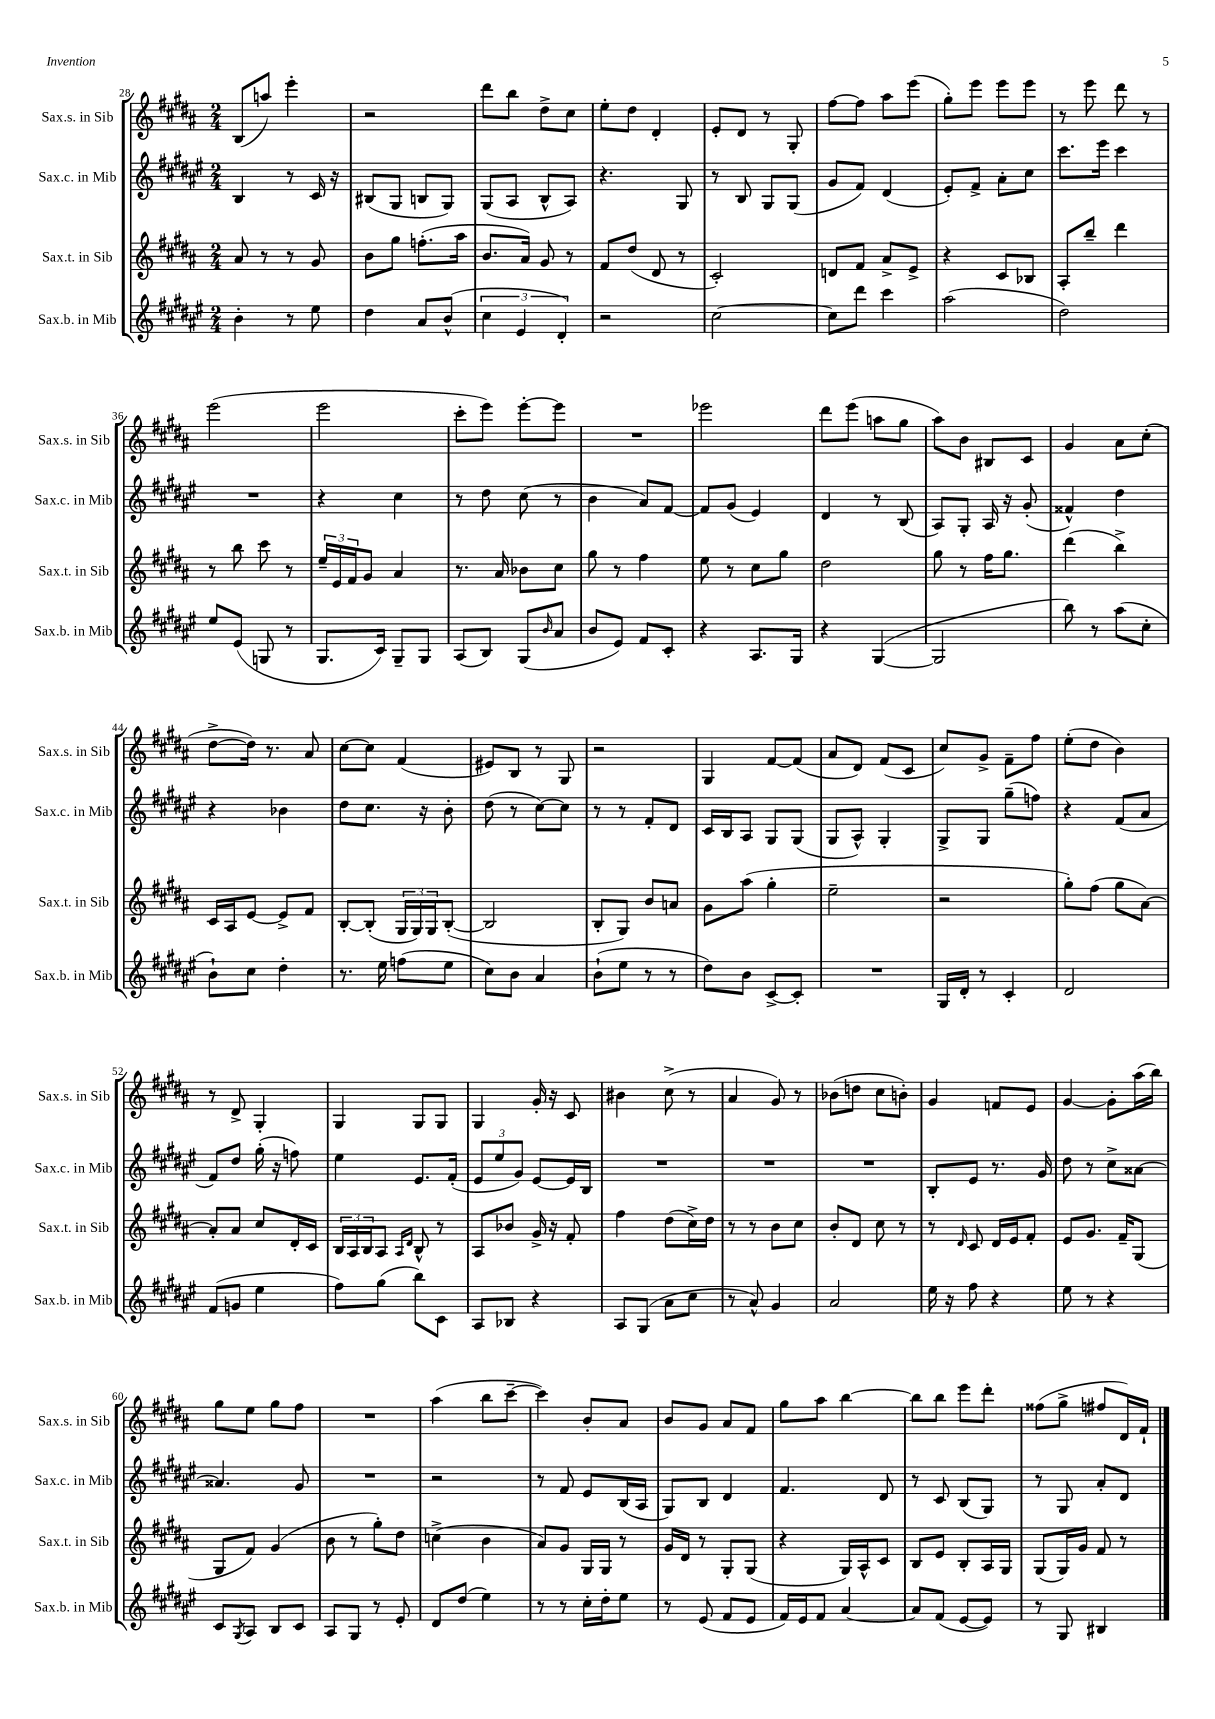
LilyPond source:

<<
\new StaffGroup <<
\new Staff = "s0" \with { instrumentName = "Sax.s. in Sib" shortInstrumentName = "Sax.s. in Sib" } {
    \clef treble \key b \major \numericTimeSignature \time 2/4
    b8( a''8) e'''4-. |
    r2 |
    dis'''8 b''8 dis''8-> cis''8 |
    e''8-. dis''8 dis'4-. |
    e'8-. dis'8 r8 gis8-. |
    fis''8~ fis''8 ais''8 e'''8( |
    gis''8-.) e'''8 e'''8 e'''8 |
    r8 e'''8 dis'''8 r8 |
    e'''2( |
    e'''2 |
    cis'''8-. e'''8) e'''8~-. e'''8 |
    R2 |
    ees'''2 |
    dis'''8 e'''8( a''8 gis''8 |
    ais''8) b'8 bis8 cis'8 |
    gis'4 ais'8 cis''8-.( |
    dis''8~-> dis''16) r8. ais'8 |
    cis''8~ cis''8 fis'4( |
    eis'8) b8 r8 gis8 |
    r2 |
    gis4 fis'8~ fis'8( |
    ais'8 dis'8) fis'8( cis'8 |
    cis''8) gis'8-> fis'8-- fis''8 |
    e''8-.( dis''8 b'4) |
    r8 dis'8-> gis4-. |
    gis4 gis8 gis8 |
    gis4 gis'16-. r16 cis'8 |
    bis'4 cis''8->( r8 |
    ais'4 gis'8) r8 |
    bes'8( d''8 cis''8 b'8-.) |
    gis'4 f'8 e'8 |
    gis'4~ gis'8-. ais''16( b''16) |
    gis''8 e''8 gis''8 fis''8 |
    R2 |
    ais''4( b''8 cis'''8~-- |
    cis'''4) b'8-. ais'8 |
    b'8 gis'8 ais'8 fis'8 |
    gis''8 ais''8 b''4~ |
    b''8 b''8 e'''8 dis'''8-. |
    fisis''8( gis''8-> fis''8 dis'16) fis'16-! \bar "|." |
}
\new Staff = "s1" \with { instrumentName = "Sax.c. in Mib" shortInstrumentName = "Sax.c. in Mib" } {
    \clef treble \key fis \major \numericTimeSignature \time 2/4
    b4 r8 cis'16 r16 |
    bis8( gis8 b8 gis8) |
    gis8( ais8 b8-^ ais8) |
    r4. gis8 |
    r8 b8 gis8 gis8( |
    gis'8 fis'8) dis'4( |
    eis'8-.) fis'8-> ais'8-. cis''8 |
    cis'''8. eis'''16 cis'''4 |
    R2 |
    r4 cis''4 |
    r8 dis''8 cis''8( r8 |
    b'4 ais'8) fis'8~ |
    fis'8 gis'8( eis'4) |
    dis'4 r8 b8( |
    ais8) gis8-. ais16 r16 gis'8-.( |
    fisis'4-^) dis''4 |
    r4 bes'4 |
    dis''8 cis''8. r16 b'8-. |
    dis''8( r8 cis''8~) cis''8 |
    r8 r8 fis'8-. dis'8 |
    cis'16 b16 ais8 gis8 gis8( |
    gis8 ais8-^) gis4-. |
    gis8-> gis8 gis''8--( f''8) |
    r4 fis'8( ais'8 |
    fis'8) dis''8 gis''16-.( r16 f''8) |
    eis''4 eis'8. fis'16-.( |
    \tuplet 3/2 { eis'8 eis''8 gis'8) } eis'8~ eis'16 b16 |
    R2 |
    R2 |
    R2 |
    b8-. eis'8 r8. gis'16 |
    dis''8 r8 cis''8-> aisis'8~ |
    aisis'4. gis'8 |
    R2 |
    r2 |
    r8 fis'8 eis'8 b16( ais16 |
    gis8) b8 dis'4 |
    fis'4. dis'8 |
    r8 cis'8 b8( gis8) |
    r8 gis8 ais'8-. dis'8 \bar "|." |
}
\new Staff = "s2" \with { instrumentName = "Sax.t. in Sib" shortInstrumentName = "Sax.t. in Sib" } {
    \clef treble \key b \major \numericTimeSignature \time 2/4
    ais'8 r8 r8 gis'8 |
    b'8 gis''8 f''8.-.( ais''16 |
    b'8. ais'16) gis'8 r8 |
    fis'8 dis''8( dis'8 r8 |
    cis'2-.) |
    d'8 fis'8 ais'8-> e'8-> |
    r4 cis'8 bes8 |
    ais8-. b''8-- dis'''4 |
    r8 b''8 cis'''8 r8 |
    \tuplet 3/2 { e''16-- e'16 fis'16 } gis'8 ais'4 |
    r8. ais'16 bes'8 cis''8 |
    gis''8 r8 fis''4 |
    e''8 r8 cis''8 gis''8 |
    dis''2 |
    gis''8 r8 fis''16 gis''8. |
    dis'''4( b''4->) |
    cis'16 ais16 e'8~ e'8-> fis'8 |
    b8~-. b8-.( \tuplet 3/2 { gis16 gis16) gis16 } b8~-.( |
    b2 |
    b8-. gis8) b'8 a'8 |
    gis'8 ais''8( gis''4-. |
    e''2-- |
    r2 |
    gis''8-.) fis''8( gis''8 ais'8~) |
    ais'8-. ais'8 cis''8 dis'16-. cis'16 |
    \tuplet 3/2 { b16 ais16 b16 } ais8 \grace { ais16 dis'16 } b8-^ r8 |
    ais8 bes'8 gis'16-> r16 fis'8-. |
    fis''4 dis''8( cis''16->) dis''16 |
    r8 r8 b'8 cis''8 |
    b'8-. dis'8 cis''8 r8 |
    r8 \grace { dis'16 } cis'8 dis'16 e'16 fis'8-. |
    e'8 gis'8. fis'16-- gis8( |
    gis8 fis'8) gis'4( |
    b'8 r8 gis''8-.) dis''8 |
    c''4->( b'4 |
    ais'8) gis'8 gis16 gis16 r8 |
    gis'16 dis'16 r8 gis8-. gis8( |
    r4 gis16) ais16-^ cis'8 |
    b8 e'8 b8-. ais16 gis16 |
    gis8( gis16) gis'16 fis'8 r8 \bar "|." |
}
\new Staff = "s3" \with { instrumentName = "Sax.b. in Mib" shortInstrumentName = "Sax.b. in Mib" } {
    \clef treble \key fis \major \numericTimeSignature \time 2/4
    b'4-. r8 eis''8 |
    dis''4 ais'8 b'8-^( |
    \tuplet 3/2 { cis''4 eis'4 dis'4-.) } |
    r2 |
    cis''2~ |
    cis''8 dis'''8 cis'''4 |
    ais''2( |
    dis''2) |
    eis''8 eis'8( g8 r8 |
    gis8. cis'16) gis8-- gis8 |
    ais8( b8) gis8( \grace { b'16 } ais'8 |
    b'8 eis'8) fis'8 cis'8-. |
    r4 ais8. gis16 |
    r4 gis4~( |
    gis2 |
    b''8) r8 ais''8( cis''8-. |
    b'8-!) cis''8 dis''4-. |
    r8. eis''16 f''8( eis''8 |
    cis''8) b'8 ais'4 |
    b'8-!( eis''8 r8 r8 |
    dis''8) b'8 cis'8~-> cis'8-. |
    R2 |
    gis16 dis'16-. r8 cis'4-. |
    dis'2 |
    fis'8( g'8 eis''4 |
    fis''8) gis''8( b''8) cis'8 |
    ais8 bes8 r4 |
    ais8 gis8( ais'8 cis''8 |
    r8 ais'8-^) gis'4 |
    ais'2 |
    eis''16 r16 fis''8 r4 |
    eis''8 r8 r4 |
    cis'8 \acciaccatura { gis8 } ais8 b8 cis'8 |
    ais8 gis8 r8 eis'8-. |
    dis'8 dis''8( eis''4) |
    r8 r8 cis''16-. dis''16-. eis''8 |
    r8 eis'8( fis'8 eis'8 |
    fis'16) eis'16 fis'8 ais'4~ |
    ais'8 fis'8( eis'8~ eis'8) |
    r8 gis8 bis4 \bar "|." |
}
>>
>>
\layout { \context { \Score currentBarNumber = #28 } }
